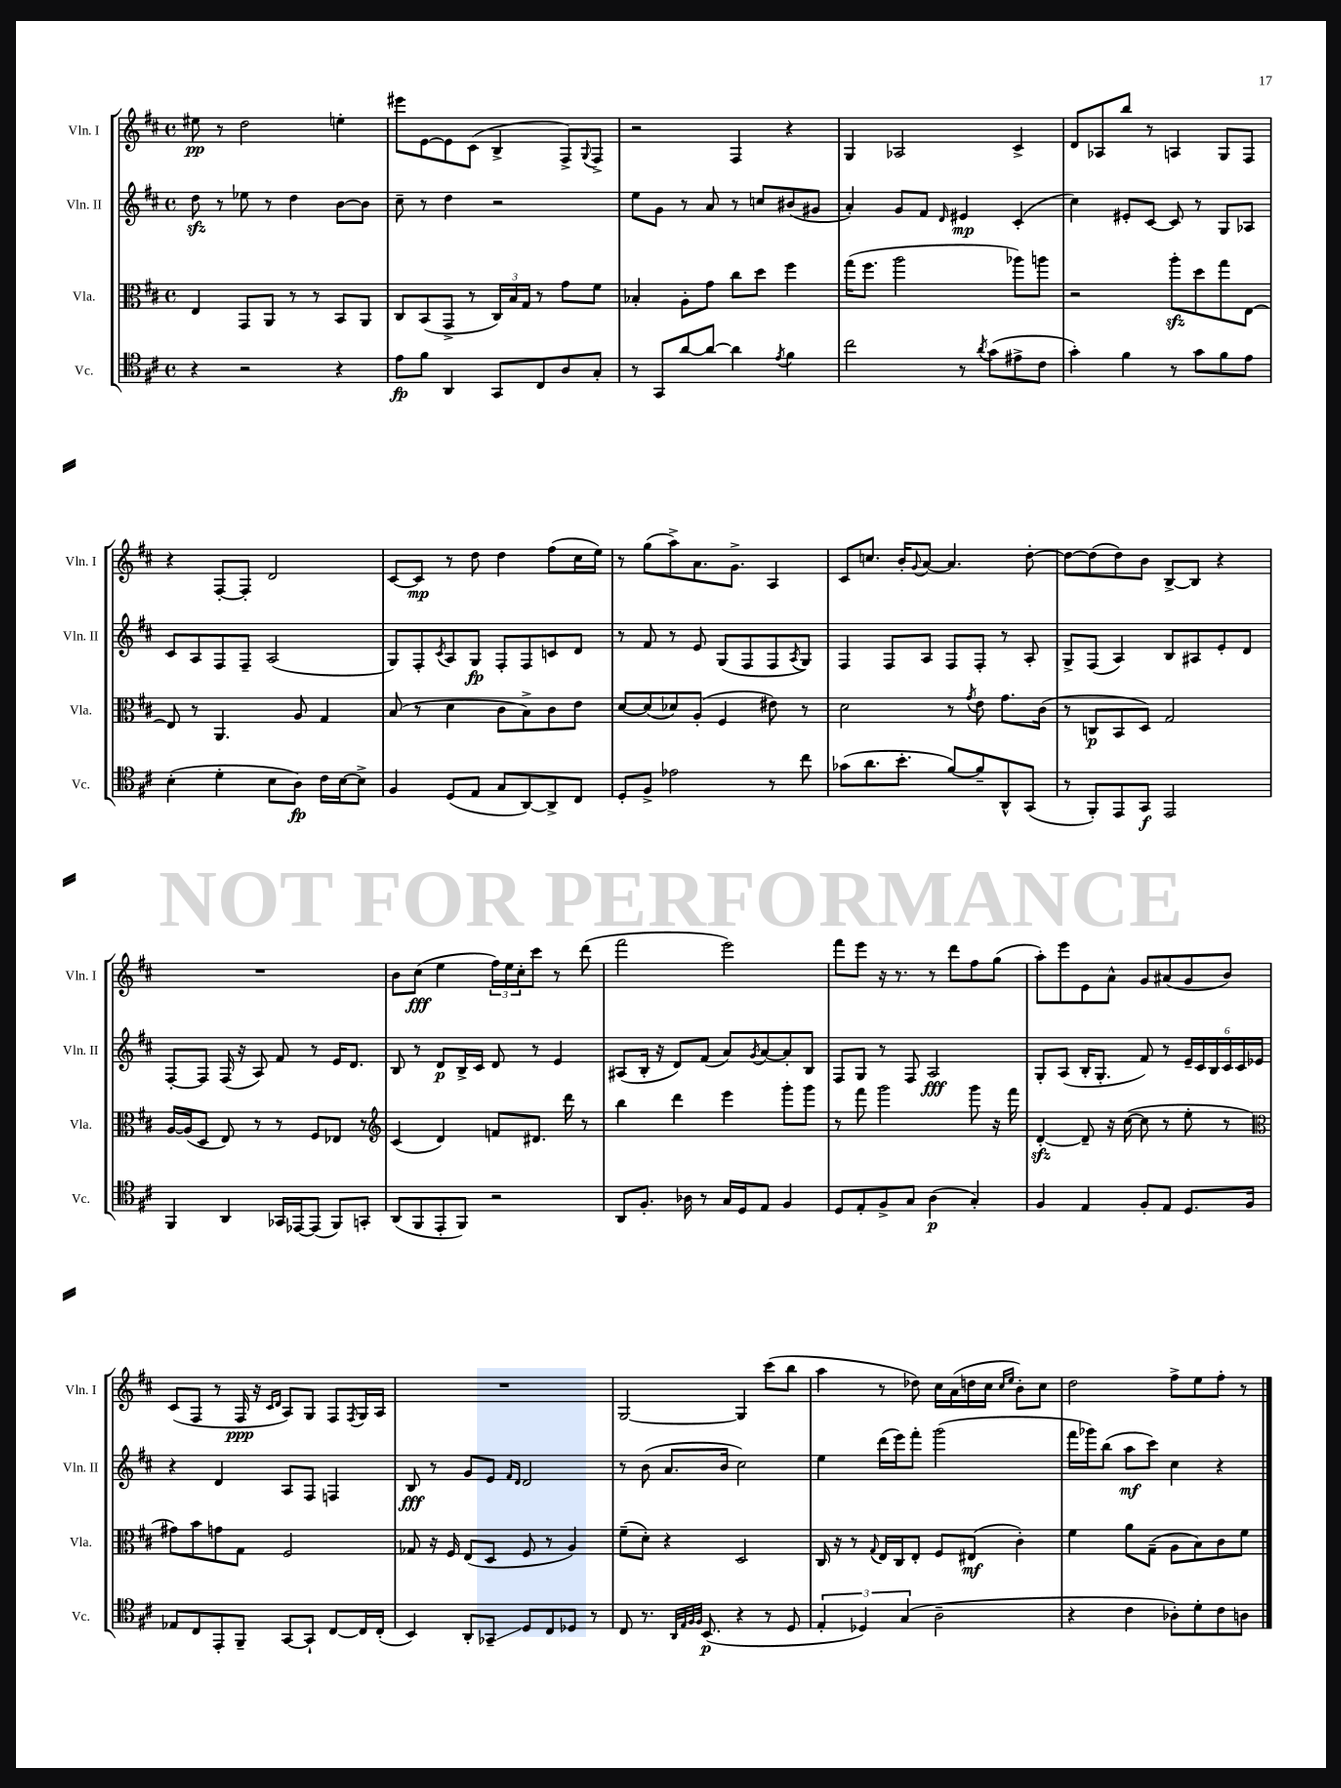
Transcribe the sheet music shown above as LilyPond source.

<<
\new StaffGroup <<
\new Staff = "s0" \with { instrumentName = "Vln. I" shortInstrumentName = "Vln. I" } {
    \clef treble \key d \major \defaultTimeSignature \time 4/4
    eis''8\pp r8 d''2 e''4-. |
    eis'''8 e'8~ e'8 cis'8( b4-> fis8->) \appoggiatura { g8 } fis8-> |
    r2 fis4 r4 |
    g4 aes2 cis'4-> |
    d'8 aes8 b''8 r8 a4 g8 fis8 |
    r4 fis8~-. fis8-. d'2 |
    cis'8~ cis'8\mp r8 d''8 d''4 fis''8( cis''16 e''16) |
    r8 g''8( a''8->) a'8. g'8.-> a4 |
    cis'8 c''8. b'16-. \appoggiatura { g'8 } a'8~ a'4. d''8~-. |
    d''8~ d''8( d''8) b'8 b8~-> b8 r4 |
    R1 |
    b'8 cis''8\fff( e''4 \tuplet 3/2 { fis''16) e''16 cis''16-. } cis'''8 r8 d'''8( |
    fis'''2 e'''2) |
    fis'''8 e'''8 r16 r8. r8 d'''8 fis''8 g''8( |
    a''8-.) e'''8 e'8 a'8-^ g'8 ais'8( g'8 b'8) |
    cis'8( fis8 r8 fis16\ppp r16 \grace { cis'16 d'16 } a8) g8 fis8 \acciaccatura { fis8 } g16 a16 |
    R1 |
    g2~ g4 cis'''8( b''8 |
    a''4 r8 des''8) cis''16 a'16( d''16 cis''16 \grace { cis''16 e''16 } b'8-.) cis''8 |
    d''2 fis''8-> e''8 fis''8-. r8 \bar "|." |
}
\new Staff = "s1" \with { instrumentName = "Vln. II" shortInstrumentName = "Vln. II" } {
    \clef treble \key d \major \defaultTimeSignature \time 4/4
    d''8\sfz r8 ees''8 r8 d''4 b'8~ b'8 |
    cis''8-- r8 d''4 r2 |
    e''8 g'8 r8 a'8 r8 c''8 bis'8( gis'8 |
    a'4-.) g'8 fis'8 \grace { d'16 } eis'4\mp cis'4-.( |
    cis''4) eis'8-. cis'8~ cis'8 r8 g8 aes8 |
    cis'8 a8 fis8 fis8-- a2( |
    g8) fis8-. \acciaccatura { cis'8 } a8 g8\fp fis8-. fis8 c'8 d'8 |
    r8 fis'8 r8 e'8 g8( fis8 fis8 \acciaccatura { a8 } g8) |
    fis4 fis8 a8 fis8 fis8-. r8 a8-. |
    g8-> fis8( a4) b8 ais8 e'8-. d'8 |
    fis8~-. fis8 fis16( r16 a8) fis'8 r8 e'16 d'8. |
    b8 r8 d'8\p b16-> cis'16 d'8 r8 e'4 |
    ais8( b16-. r16 d'8) fis'8( a'8) \acciaccatura { g'8 } a'8~ a'8-. b8 |
    fis8 g8 r8 fis8 a2\fff |
    g8-. a8( b16-. g8.-. fis'8) r8 \tuplet 6/4 { e'16-- cis'16 b16 cis'16 cis'16 ees'16 } |
    r4 d'4 a8 fis8 f4 |
    b8\fff r8 g'8 e'8 \grace { fis'16 d'16 } d'2 |
    r8 b'8( a'8. b'16 cis''2) |
    e''4 d'''16( e'''16) fis'''8-. g'''2( |
    fis'''16 ges'''16) b''8( a''8\mf cis'''8) cis''4 r4 \bar "|." |
}
\new Staff = "s2" \with { instrumentName = "Vla." shortInstrumentName = "Vla." } {
    \clef alto \key d \major \defaultTimeSignature \time 4/4
    e4 g,8 a,8 r8 r8 b,8 a,8 |
    cis8 b,8( g,8-> r8 \tuplet 3/2 { cis16) b16 g16 } r8 g'8 fis'8 |
    bes4-. a8-. g'8 cis''8 d''8 fis''4 |
    g''16( fis''8. a''2 aes''8) a''8 |
    r2 a''8-.\sfz d''8 g''8 e8~ |
    e8 r8 a,4. a8 g4 |
    b8( r8 d'4 cis'8 b8->) cis'8 e'8 |
    d'8~ d'8( des'8) a8-.( fis4 eis'8) r8 |
    d'2 r8 \acciaccatura { g'8 } e'8 g'8. cis'16( |
    r8 c8\p b,8 d8) g2 |
    a16~ a16( d8 e8) r8 r8 fis8 ees8 r8 |
    \clef treble cis'4( d'4) f'8 dis'8. d'''16 r8 |
    b''4 d'''4 e'''4 g'''8-. g'''8 |
    r8 fis'''8 g'''2 g'''8 r16 fis'''16 |
    d'4~-.\sfz d'8-- r16 cis''16~( cis''8 r8 e''8-. r8 |
    \clef alto gis'8) b'8 g'8 g8 fis2 |
    ges8 r16 fis16 e8( d8 fis8 r8 a4) |
    fis'8--( d'8-.) r4 d2 |
    cis16 r16 r8 \appoggiatura { g8 } e16 cis16 e8-. fis8 eis8\mf( cis'4-.) |
    fis'4 a'8 g8--( a8 b8) cis'8 fis'8 \bar "|." |
}
\new Staff = "s3" \with { instrumentName = "Vc." shortInstrumentName = "Vc." } {
    \clef tenor \key d \major \defaultTimeSignature \time 4/4
    r4 r2 r4 |
    e'8\fp fis'8 a,4 g,8 cis8 a8 g8-. |
    r8 g,8 a'8~ a'8~ a'4 \acciaccatura { e'8 } fis'4 |
    cis''2 r8 \acciaccatura { a'8 } g'8( eis'8-> cis'8 |
    g'4-.) fis'4 r8 g'8 fis'8 e'8 |
    b4-.( d'4-. b8 a8\fp) cis'16 b16~ b8-> |
    fis4 d8( e8 g8 a,8~) a,8-> cis8 |
    d8-. fis8-> ees'2 r8 cis''8 |
    ges'8( a'8. b'8.-. fis'8~) fis'8-- a,8-^ g,8( |
    r8 fis,8-.) e,8 g,8\f e,2 |
    fis,4 a,4 ges,16 ees,16~ ees,8( fis,8) g,8-. |
    a,8( fis,8 e,8-. fis,8) r2 |
    a,8 fis8.-. aes16 r8 g16 d16 e8 fis4 |
    d8 e8-. fis8-> g8 a4\p( g4-.) |
    fis4 e4 fis8-. e8 d8. fis16 |
    ees8 cis8 e,8-. fis,8-- g,8~ g,8-! cis8~ cis16 cis16-.( |
    b,4) a,8-. ges,8--\glissando d8 cis8 des8 r8 |
    cis8 r8. \grace { a,32 e32 fis32 fis32 } b,8.\p( r4 r8 d8 |
    \tuplet 3/2 { e4-. des4) g4( } a2-- |
    r4 cis'4 aes8-.) d'8-. cis'8 a8 \bar "|." |
}
>>
>>
\layout { \context { \Score \remove "Bar_number_engraver" } }
